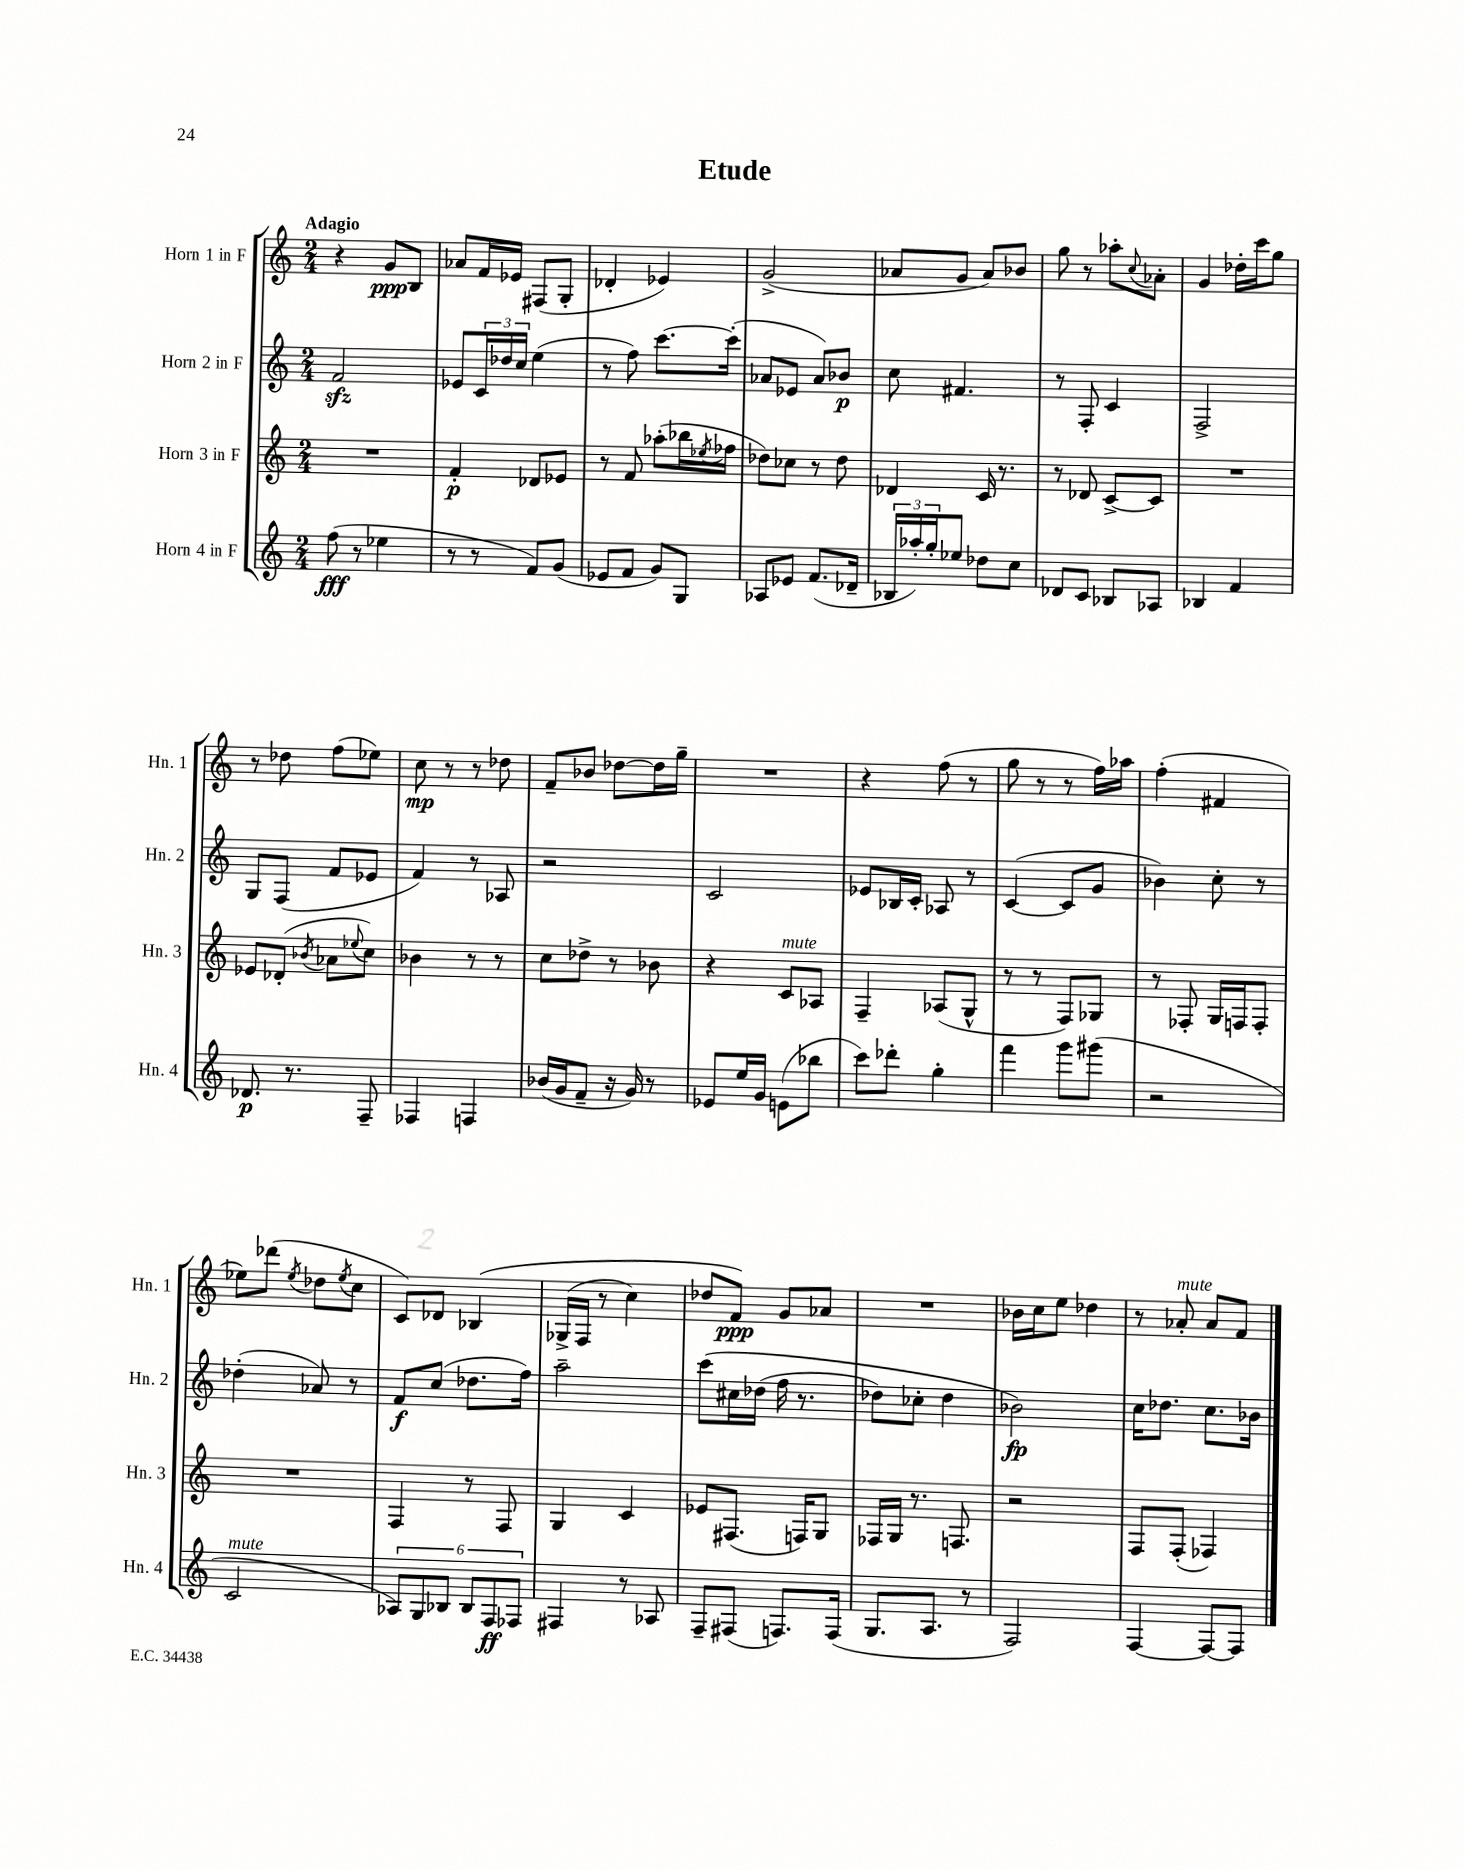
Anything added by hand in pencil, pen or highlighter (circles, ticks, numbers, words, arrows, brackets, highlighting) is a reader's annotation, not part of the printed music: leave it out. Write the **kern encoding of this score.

**kern	**dynam	**kern	**dynam	**kern	**dynam	**kern	**dynam
*part4	*part4	*part3	*part3	*part2	*part2	*part1	*part1
*staff4	*staff4	*staff3	*staff3	*staff2	*staff2	*staff1	*staff1
*I"Horn 4 in F	*	*I"Horn 3 in F	*	*I"Horn 2 in F	*	*I"Horn 1 in F	*
*I'Hn. 4	*	*I'Hn. 3	*	*I'Hn. 2	*	*I'Hn. 1	*
*clefG2	*	*clefG2	*	*clefG2	*	*clefG2	*
*k[]	*	*k[]	*	*k[]	*	*k[]	*
*M2/4	*	*M2/4	*	*M2/4	*	*M2/4	*
=1	=1	=1	=1	=1	=1	=1	=1
!	!	!	!	!	!	!LO:TX:a:B:t=Adagio	!
(8ff\	fff	2r	.	2fzz/	.	4r	.
8r	.	.	.	.	.	.	.
4ee-X\	.	.	.	.	.	8g/L	ppp
.	.	.	.	.	.	8B/J	.
=2	=2	=2	=2	=2	=2	=2	=2
8r	.	4f'/	p	8e-X/L	.	8a-X/L	.
8r	.	.	.	24c/L	.	16f/L	.
.	.	.	.	24dd-X/	.	.	.
.	.	.	.	.	.	16e-X/JJ	.
.	.	.	.	24cc/JJ	.	.	.
8f/L)	.	8d-X/L	.	(4ee\	.	(8F#X/L	.
(8g/J	.	8e-X/J	.	.	.	8G'/J	.
=3	=3	=3	=3	=3	=3	=3	=3
8e-X/L	.	8r	.	8r	.	4d-X'/	.
8f/J	.	8f/	.	8ff\)	.	.	.
8g/L)	.	(8aa-X'\L	.	[8.ccc\L	.	4e-X/)	.
8G/J	.	16bb-X\L	.	.	.	.	.
.	.	8qee-X/	.	.	.	.	.
.	.	16ff-X\JJ	.	(16ccc'\Jk]	.	.	.
=4	=4	=4	=4	=4	=4	=4	=4
8A-X/L	.	8dd-X\L)	.	8a-X/L	.	(2g^/	.
8e-X/J	.	8cc-X\J	.	8e-X/J	.	.	.
(8.f/L	.	8r	.	8a-/L)	.	.	.
.	.	8dd-\	.	8b-X/J	p	.	.
16d-X~/Jk	.	.	.	.	.	.	.
=5	=5	=5	=5	=5	=5	=5	=5
24B-X/LL	.	4d-X/	.	8cc\	.	8a-X/L	.
24aa-X'/)	.	.	.	.	.	.	.
24gg'/J	.	.	.	.	.	.	.
8ee-X/J	.	.	.	4.f#X/	.	8g/J	.
8dd-X\L	.	16c/	.	.	.	8a-/L)	.
.	.	8.r	.	.	.	.	.
8cc\J	.	.	.	.	.	8b-X/J	.
=6	=6	=6	=6	=6	=6	=6	=6
8d-X/L	.	8r	.	8r	.	8gg\	.
8c/J	.	8d-X/	.	8F'/	.	8r	.
8B-X/L	.	[8c^/L	.	4c/	.	8aa-X'\L	.
.	.	.	.	.	.	8qqcc/	.
8A-X/J	.	8c/J]	.	.	.	8a-X'\J	.
=7	=7	=7	=7	=7	=7	=7	=7
4B-X/	.	2r	.	2F^/	.	4g/	.
4f/	.	.	.	.	.	16dd-X'\LL	.
.	.	.	.	.	.	16ccc\J	.
.	.	.	.	.	.	8gg\J	.
!!LO:LB:g=z
=8	=8	=8	=8	=8	=8	=8	=8
8.d-X/	p	8e-X/L	.	8G/L	.	8r	.
.	.	(8d-X'/J	.	(8F/J	.	8dd-X\	.
8.r	.	.	.	.	.	.	.
.	.	8qb-X/	.	.	.	.	.
.	.	8a-X\L	.	8f/L	.	(8ff\L	.
.	.	8qqee-X/	.	.	.	.	.
8F~/	.	8cc\J)	.	8e-X/J	.	8ee-X\J)	.
=9	=9	=9	=9	=9	=9	=9	=9
4F-X/	.	4b-X\	.	4f/)	.	8cc\	mp
.	.	.	.	.	.	8r	.
4Fn/	.	8r	.	8r	.	8r	.
.	.	8r	.	8A-X/	.	8dd-X\	.
=10	=10	=10	=10	=10	=10	=10	=10
(16b-X/LL	.	8cc\L	.	2r	.	8f~/L	.
16g/J	.	.	.	.	.	.	.
8f~/J	.	8dd-X^\J	.	.	.	8b-X/J	.
16r	.	8r	.	.	.	[8dd-X\L	.
16g/)	.	.	.	.	.	.	.
8r	.	8b-X\	.	.	.	16dd-\L]	.
.	.	.	.	.	.	16gg~\JJ	.
=11	=11	=11	=11	=11	=11	=11	=11
8e-X/L	.	4r	.	2c/	.	2r	.
16ee/L	.	.	.	.	.	.	.
16g/JJ	.	.	.	.	.	.	.
!	!	!LO:TX:a:i:t=mute	!	!	!	!	!
(8en\L	.	8c/L	.	.	.	.	.
8bb-X\J	.	8A-X/J	.	.	.	.	.
=12	=12	=12	=12	=12	=12	=12	=12
8ccc\L)	.	4F~/	.	8e-X/L	.	4r	.
8ddd-X'\J	.	.	.	16B-X/L	.	.	.
.	.	.	.	16c'/JJ	.	.	.
4gg'\	.	(8A-X/L	.	8A-X/	.	(8ff\	.
.	.	8G^^/J	.	8r	.	8r	.
=13	=13	=13	=13	=13	=13	=13	=13
4fff\	.	8r	.	([4c/	.	8gg\	.
.	.	8r	.	.	.	8r	.
8ggg\L	.	8F/L)	.	8c/L]	.	8r	.
(8ggg#X\J	.	8G-X/J	.	8g/J	.	16ff\LL)	.
.	.	.	.	.	.	16aa-X\JJ	.
=14	=14	=14	=14	=14	=14	=14	=14
2r	.	8r	.	4b-X\)	.	(4ff'\	.
.	.	8F-X'/	.	.	.	.	.
.	.	16G/LL	.	8cc'\	.	4f#X/	.
.	.	16Fn/J	.	.	.	.	.
.	.	8F'/J	.	8r	.	.	.
!!LO:LB:g=z
=15	=15	=15	=15	=15	=15	=15	=15
!LO:TX:a:i:t=mute	!	!	!	!	!	!	!
2c/	.	2r	.	(4dd-X'\	.	8ee-X\L)	.
.	.	.	.	.	.	(8ddd-X\J	.
.	.	.	.	.	.	8qee-/	.
.	.	.	.	8a-X/)	.	8dd-X\L	.
.	.	.	.	.	.	8qee-/	.
.	.	.	.	8r	.	8cc\J	.
=16	=16	=16	=16	=16	=16	=16	=16
12A-X/L)	.	4F/	.	8f/L	f	8c/L)	.
12G/	.	.	.	.	.	.	.
.	.	.	.	(8cc/J	.	8d-X/J	.
12B-X/J	.	.	.	.	.	.	.
12B-/L	.	8r	.	8.dd-X\L	.	(4B-X/	.
12F/	ff	.	.	.	.	.	.
.	.	8F/	.	.	.	.	.
12F-X/J	.	.	.	.	.	.	.
.	.	.	.	16ff\Jk)	.	.	.
=17	=17	=17	=17	=17	=17	=17	=17
4F#X/	.	4G/	.	2aa~\	.	(16G-X^/LL	.
.	.	.	.	.	.	16F/JJ	.
.	.	.	.	.	.	8r	.
8r	.	4c/	.	.	.	4cc\)	.
8A-X/	.	.	.	.	.	.	.
=18	=18	=18	=18	=18	=18	=18	=18
8F~/L	.	8e-X/L	.	(8ccc\L	.	8dd-X/L	.
(8F#X/J	.	(8.F#X/J	.	16cc#X\L	.	8f/J)	ppp
.	.	.	.	(16dd-X\JJ	.	.	.
8.Fn/L)	.	.	.	16ff\	.	8g/L	.
.	.	16Fn/KL)	.	8.r	.	.	.
.	.	8G/J	.	.	.	8a-X/J	.
(16F/Jk	.	.	.	.	.	.	.
=19	=19	=19	=19	=19	=19	=19	=19
8.G/L	.	16F-X/LL	.	8dd-X\L)	.	2r	.
.	.	16G/JJ	.	.	.	.	.
.	.	8.r	.	8cc-X'\J	.	.	.
8.A/J	.	.	.	.	.	.	.
.	.	.	.	4dd-\	.	.	.
.	.	8.Fn/	.	.	.	.	.
8r	.	.	.	.	.	.	.
=20	=20	=20	=20	=20	=20	=20	=20
2F/)	.	2r	.	2b-X\)	fp	16b-X\LL	.
.	.	.	.	.	.	16cc\J	.
.	.	.	.	.	.	8ee\J	.
.	.	.	.	.	.	4dd-X\	.
=21	=21	=21	=21	=21	=21	=21	=21
[4F/	.	8F/L	.	16cc\KL	.	8r	.
.	.	.	.	8.dd-X\J	.	.	.
!	!	!	!	!	!	!LO:TX:a:i:t=mute	!
.	.	(8F'/J	.	.	.	8a-X'/	.
8F/L_	.	4F-X/)	.	8.cc\L	.	8a-/L	.
8F/J]	.	.	.	.	.	8f/J	.
.	.	.	.	16b-X\Jk	.	.	.
==	==	==	==	==	==	==	==
*-	*-	*-	*-	*-	*-	*-	*-
